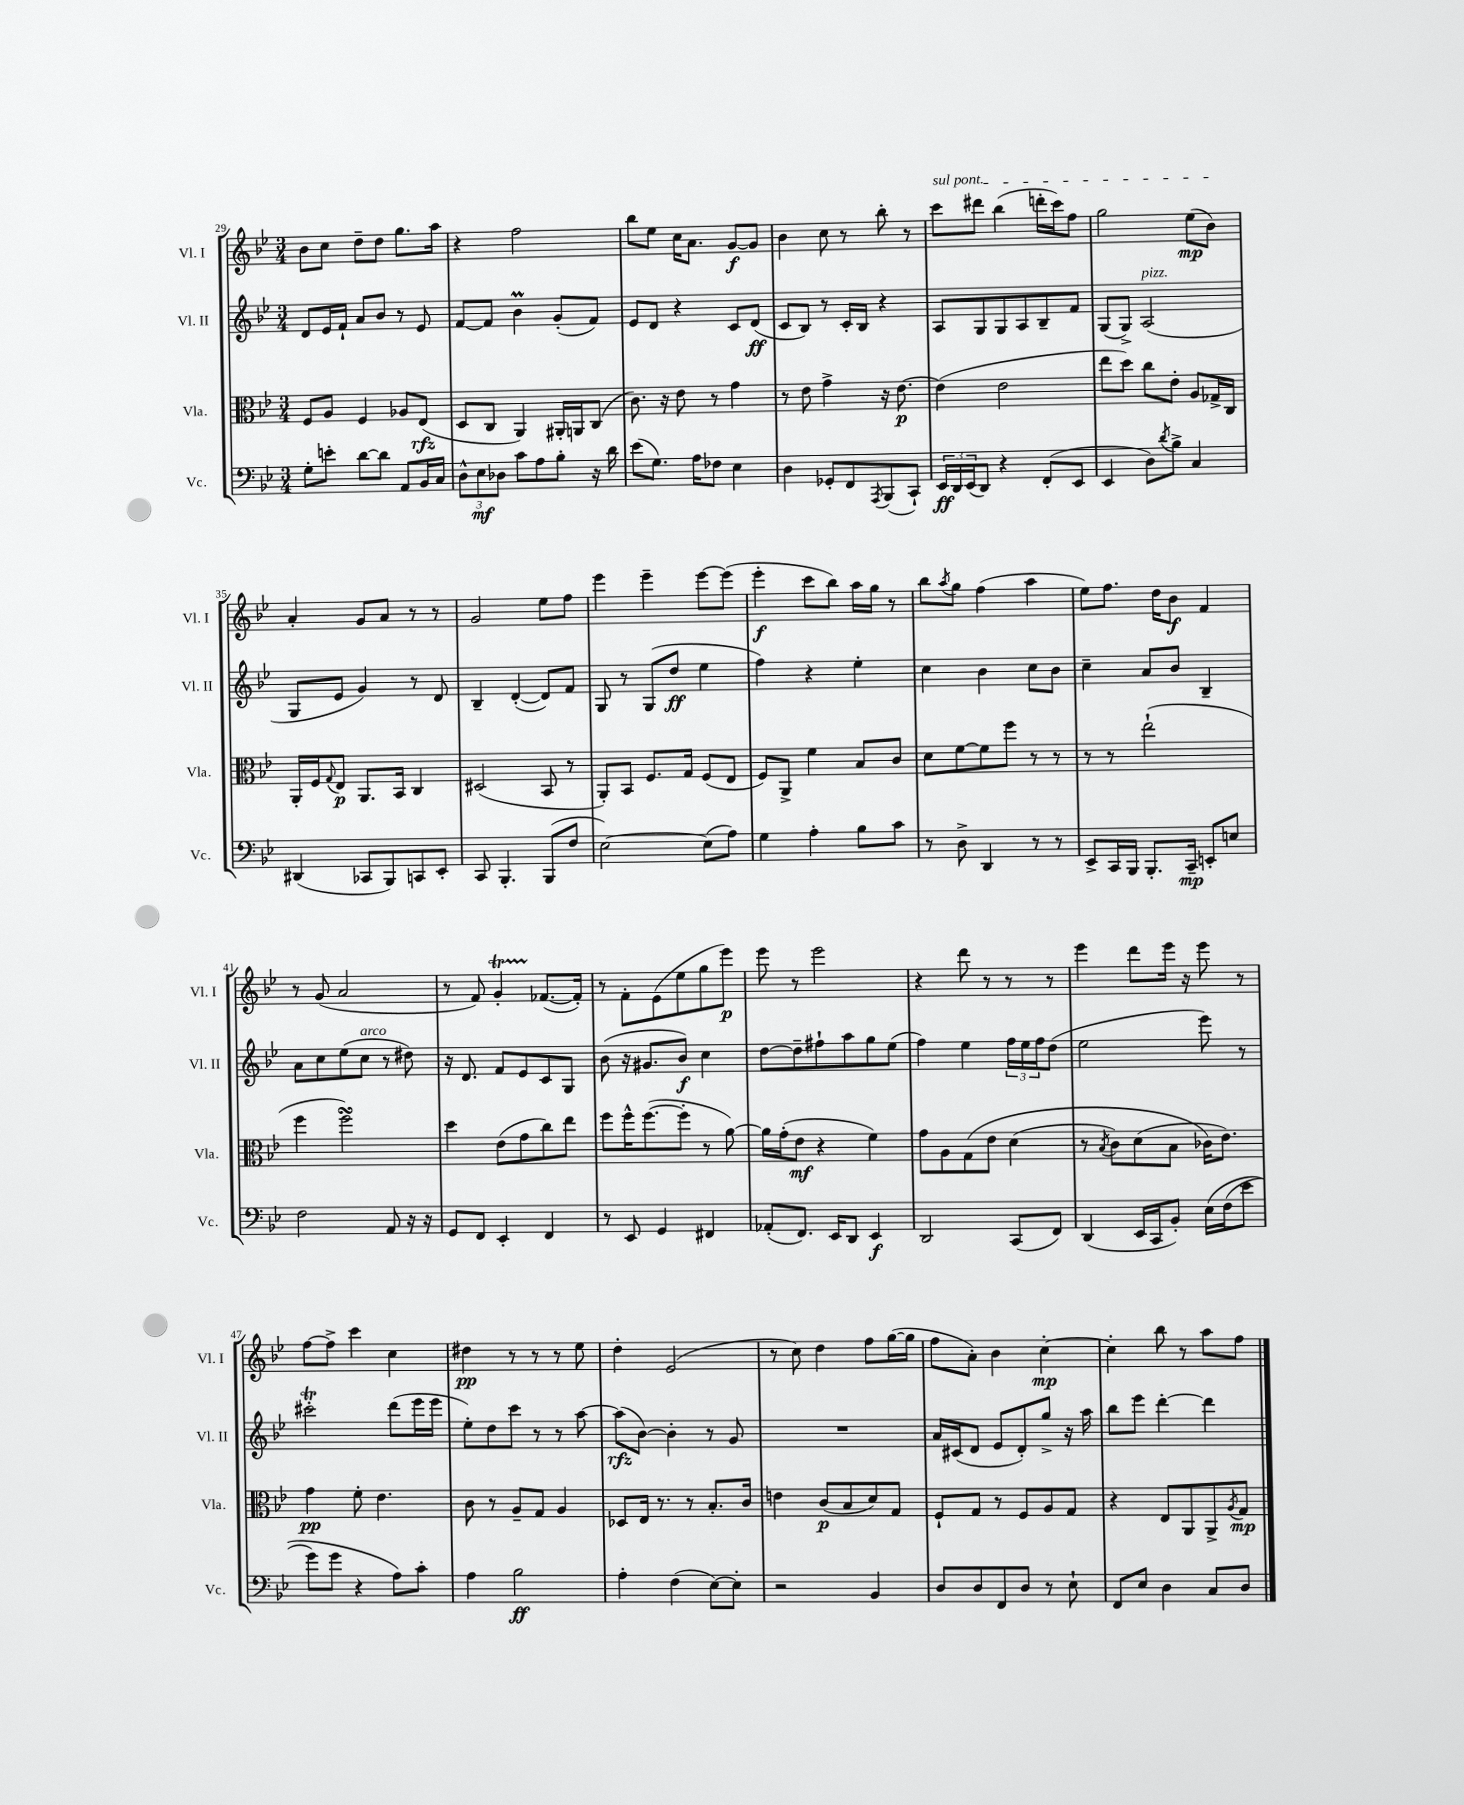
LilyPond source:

<<
\new StaffGroup <<
\new Staff = "s0" \with { instrumentName = "Vl. I" shortInstrumentName = "Vl. I" } {
    \clef treble \key bes \major \numericTimeSignature \time 3/4
    bes'8 c''8 d''8-- d''8 g''8. a''16 |
    r4 f''2 |
    bes''8 ees''8 c''16 a'8. g'8~\f g'8 |
    bes'4 c''8 r8 bes''8-. r8 |
    \once \override TextSpanner.bound-details.left.text = \markup { \italic "sul pont." } c'''8\startTextSpan dis'''8 bes''4( d'''16-. c'''16) f''8 |
    g''2 ees''8\mp( bes'8\stopTextSpan) |
    a'4-. g'8 a'8 r8 r8 |
    g'2 ees''8 f''8 |
    ees'''4 ees'''4-- ees'''8~ ees'''8( |
    ees'''4-.\f c'''8 bes''8) a''16 g''16 r8 |
    bes''8 \acciaccatura { a''8 } g''8 f''4( a''4 |
    ees''8) f''8. d''16 bes'8\f f'4 |
    r8 g'8( a'2 |
    r8 f'8) g'4-.\startTrillSpan fes'8.~\stopTrillSpan( fes'16-.) |
    r8 f'8-. ees'8( ees''8 g''8 ees'''8\p) |
    ees'''8 r8 ees'''2 |
    r4 d'''8 r8 r8 r8 |
    ees'''4 d'''8 ees'''16 r16 ees'''8 r8 |
    f''8~ f''8-> c'''4 c''4 |
    dis''4\pp r8 r8 r8 ees''8 |
    d''4-. ees'2( |
    r8 c''8) d''4 f''8 g''16~( g''16 |
    f''8 a'8-.) bes'4 c''4~-.\mp |
    c''4-. bes''8 r8 a''8 f''8 \bar "|." |
}
\new Staff = "s1" \with { instrumentName = "Vl. II" shortInstrumentName = "Vl. II" } {
    \clef treble \key bes \major \numericTimeSignature \time 3/4
    d'8 ees'16 f'16-! a'8 bes'8 r8 ees'8 |
    f'8~ f'8 bes'4\prall g'8-.( f'8) |
    ees'8 d'8 r4 c'8 d'8\ff( |
    c'8 bes8) r8 c'16-. bes16 r4 |
    a8 g8 g8 a8 bes8-- f'8 |
    g8( g8->) a2^\markup { \italic "pizz." }( |
    g8 ees'8 g'4) r8 d'8 |
    bes4-- d'4~-.( d'8) f'8 |
    g8 r8 g8( d''8\ff ees''4 |
    f''4) r4 ees''4-. |
    c''4 bes'4 c''8 bes'8 |
    c''4-- a'8 bes'8 bes4-- |
    a'8 c''8 ees''8( c''8^\markup { \italic "arco" } r8 dis''8) |
    r16 d'8. f'8 ees'8 c'8 g8 |
    bes'8( r16 gis'8. bes'8\f) c''4 |
    d''8~ d''8-- fis''8-! a''8 g''8 ees''8( |
    f''4) ees''4 \tuplet 3/2 { f''16 ees''16 f''16 } d''8( |
    ees''2 ees'''8) r8 |
    cis'''2-.\trill d'''8( ees'''16 ees'''16 |
    ees''8-.) d''8 c'''8 r8 r8 a''8~ |
    a''8\rfz( bes'8~) bes'4-. r8 g'8 |
    R2. |
    a'16 cis'16( d'8 ees'8 d'8-.) g''8-> r16 a''16 |
    bes''8 ees'''8 d'''4~-. d'''4 \bar "|." |
}
\new Staff = "s2" \with { instrumentName = "Vla." shortInstrumentName = "Vla." } {
    \clef alto \key bes \major \numericTimeSignature \time 3/4
    f8 a8 f4 aes8 ees8\rfz( |
    d8 c8 a,4) ais,16-. a,16 c8( |
    c'8.) r16 ees'8 r8 g'4 |
    r8 ees'8 g'4-> r16 ees'8.~\p |
    ees'4( ees'2 |
    ees''8 d''8) c''8 ees'8-. a8 ges16-> c16 |
    a,16-. f16 \appoggiatura { g8 } ees8\p a,8. bes,16 c4 |
    dis2( bes,8 r8 |
    a,8-.) bes,8 f8. g16 f8( ees8 |
    f8) a,8-> f'4 bes8 c'8 |
    d'8 f'8~ f'8 f''8 r8 r8 |
    r8 r8 ees''2-!( |
    f''4 f''2\turn) |
    d''4 ees'8( g'8 c''8) ees''8 |
    f''8 f''16-^ f''8.~( f''8-. r8 a'8~) |
    a'16 g'16-.( ees'8\mf r4 f'4) |
    g'8 a8 g8\( ees'8 d'4( |
    r8 \acciaccatura { bes8 } c'8) d'8( bes8 ces'16\) ees'8.) |
    g'4\pp f'8-. ees'4. |
    c'8 r8 a8-- g8 a4 |
    des8 ees16 r8. r8 bes8.-. c'16 |
    e'4 c'8\p( bes8 d'8) g8 |
    f8-! g8 r8 f8 a8 g8 |
    r4 ees8 a,8 a,8-> \acciaccatura { a8 } g8\mp \bar "|." |
}
\new Staff = "s3" \with { instrumentName = "Vc." shortInstrumentName = "Vc." } {
    \clef bass \key bes \major \numericTimeSignature \time 3/4
    g8-. e'8-. d'8~ d'8 a,8 bes,16 c16 |
    \tuplet 3/2 { d8-^ ees8\mf des8 } c'8 a8 bes8-. r16 d'16 |
    ees'8( g8.) a16 fes8 ees4 |
    d4 ges,8-. f,8 \acciaccatura { a,,8 } bes,,8( c,8-!) |
    \tuplet 3/2 { ees,16\ff d,16 ees,16( } d,8) r4 f,8-.( ees,8 |
    ees,4 d8) \acciaccatura { d'8 } bes8-> c4 |
    dis,4( ces,8 bes,,8) c,8 ees,8-. |
    c,8 bes,,4.-. bes,,8( f8 |
    ees2~) ees8( a8) |
    g4 a4-. bes8 c'8 |
    r8 d8-> d,4 r8 r8 |
    ees,8-> c,16 bes,,16 bes,,8.-. c,16--\mp e,8-. e8 |
    f2 a,8 r16 r16 |
    g,8 f,8 ees,4-. f,4 |
    r8 ees,8 g,4 fis,4 |
    aes,8-.( f,8.) ees,16 d,8 ees,4\f |
    d,2 c,8( f,8) |
    d,4( ees,16 c,16 bes,8-.) ees16\( f16( ees'8 |
    g'8) g'8 r4 a8\) c'8-. |
    a4 bes2\ff |
    a4-. f4( ees8~) ees8-. |
    r2 bes,4 |
    d8 d8 f,8 d8 r8 ees8-! |
    f,8 ees8 d4 c8 d8 \bar "|." |
}
>>
>>
\layout { \context { \Score currentBarNumber = #29 } }
